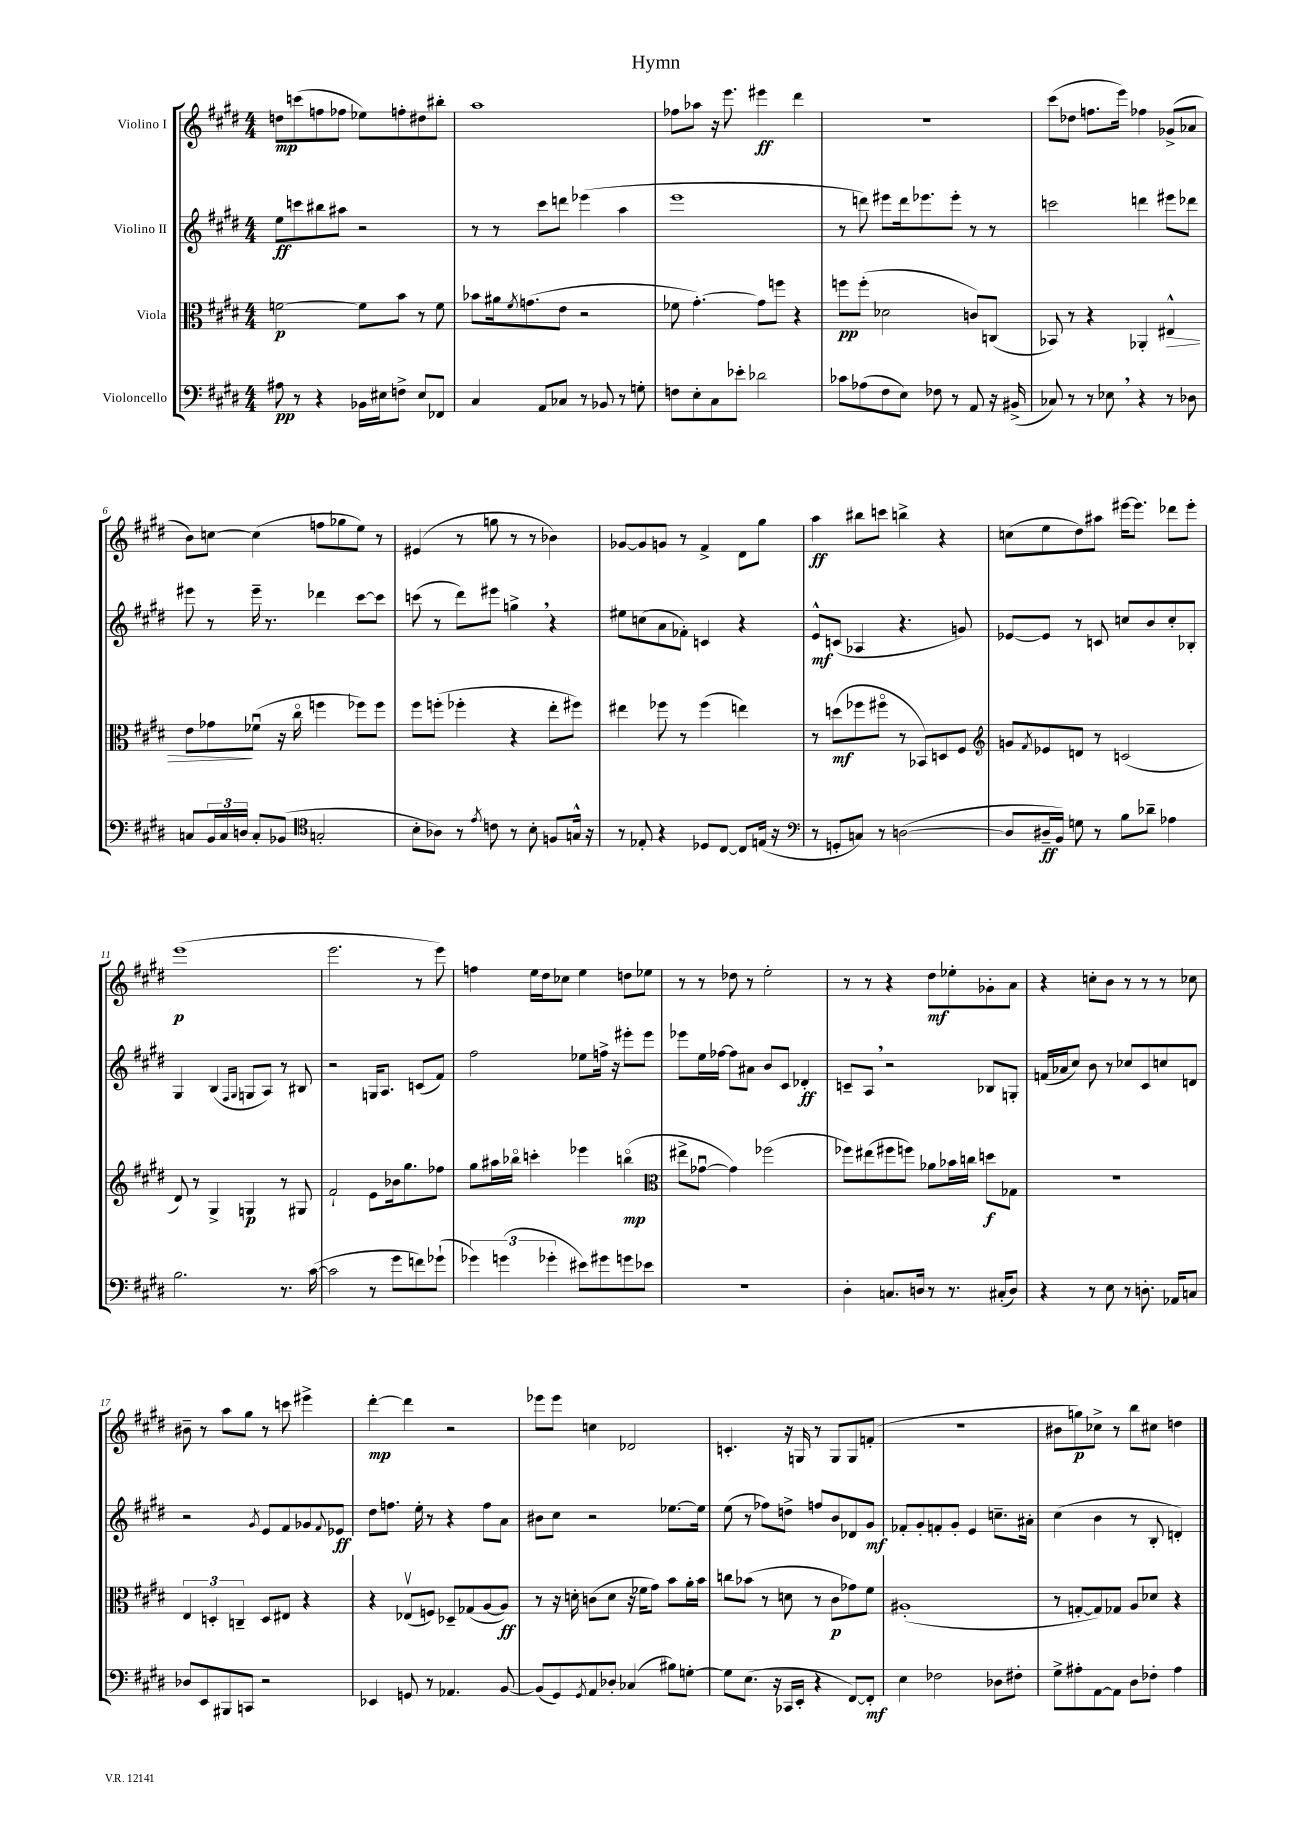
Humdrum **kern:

**kern	**kern	**kern	**kern
*staff4	*staff3	*staff2	*staff1
*clefF4	*clefC3	*clefG2	*clefG2
*k[f#c#g#d#]	*k[f#c#g#d#]	*k[f#c#g#d#]	*k[f#c#g#d#]
*M4/4	*M4/4	*M4/4	*M4/4
8A#	[2f	8ee	8dd
8r	.	8ccc	(8ccc
4r	.	8bb#	8ff
.	.	8aa#	8ff-
16BB-	8f]	2r	8ee-)
16E#	.	.	.
8F^	8b	.	8ff'
8E#	8r	.	8dd#
8FF-	8f	.	8bb#'
=	=	=	=
4C#	8b-	8r	1aa
.	16a#	8r	.
.	8qf#	.	.
.	(8.g	.	.
8AA	.	8ccc#	.
8C-	8e	8ddd	.
8r	2r	(4eee-	.
8BB-	.	.	.
8r	.	4aa	.
8G'	.	.	.
=	=	=	=
8F	8f-	1eee	8ff-
8E'	[4.g#')	.	8aa-
8C#	.	.	16r
.	.	.	8.eee
8e-'	.	.	.
2d-	8g#]	.	4eee#
.	8ff	.	.
.	4r	.	4ddd#
=	=	=	=
8c-	8ff	8r	1r
(8A-	(8ff'	8ddd)	.
8F#	2d-	8eee#	.
8E)	.	16ddd	.
.	.	8.eee-	.
8F-	.	.	.
8r	.	8eee-'	.
8AA	8c)	8r	.
16r	(8C	8r	.
(16BB#^	.	.	.
=	=	=	=
8C-)	8BB-)	2ccc	(8ccc#
8r	8r	.	8dd-
8r	4r	.	8.ff
8E-	.	.	.
.	.	.	16eee)
4r	4AA-'	4ddd	4ff-
8r	4E#^^	8eee#	(8g-^
8D-	.	8ddd-	8a-
=	=	=	=
8C	8e	8eee#	8b)
24BB	8g-	8r	[8cc
24C	.	.	.
24D	.	.	.
8C'	(8f-u	16eee#~	(4cc]
.	.	8.r	.
(8BB-	16r	.	.
.	16cc#o	.	.
*clefC4	*	*	*
2G'	4ff	4ddd-	8ff
.	.	.	8gg-
.	8ff-)	[8ccc#	8ee)
.	8ff-	8ccc#]	8r
=	=	=	=
8B'	8ff#	(8ccc	(4e#
8A-)	(8ff'	8r	.
8r	4ff-'	8ddd#)	8r
8qe	.	.	.
8c	.	8eee#	8gg
8r	4r	4gg^	8r
8B'	.	.	8r
8F	8ee'	4r	4b-)
16G^^	8ff#)	.	.
16r	.	.	.
=	=	=	=
8r	4ee#	8ee#	[8g-
8E-'	.	(8cc	8g-]
4r	8ff-	8a	8g
.	8r	8f-')	8r
8D-	(4ff-	4c	4f#^
[8C#	.	.	.
8C#]	4ee)	4r	8d#
(16E	.	.	8gg#
16r	.	.	.
=	=	=	=
*clefF4	*	*	*
8r	8r	8e^^	4aa
8GG'	(8dd	(8c	.
8C)	8ff-	4A-	8bb#
8r	8ff#o	.	8ccc
([2D	8r	4.r	4bb^
.	8BB-)	.	.
.	8D	.	4r
.	8F#	8g)	.
=	=	=	=
*	*clefG2	*	*
8D]	8g	[8e-	(8cc
.	8qf#	.	.
16D#~	8e-	8e-]	8ee
16BB)	.	.	.
8G	8d	8r	8dd#)
8r	8r	8c	8aa#
8B	(2c	8cc	[16eee#
.	.	.	8.eee#]
8d-~	.	8b	.
4A-	.	8cc'	8ddd-
.	.	8B-'	8eee#'
=	=	=	=
2.B	8d#)	4G#	(1eee
.	8r	.	.
.	4G#^	(4B	.
.	.	16qqF#	.
.	.	16qqG#	.
.	4G	8G	.
.	.	8A)	.
8.r	8r	8r	.
.	8G#	8B#	.
([16c#	.	.	.
=	=	=	=
2c#]	2f#`	2r	2.eee
8r	8e	16G	.
.	.	8.A	.
8g#	16b-	.	.
.	8.gg#	.	.
8f)	.	(8c	8r
(8g-`	8ff-	8f#)	8eee)
=	=	=	=
6g-)	8gg#	2ff#	4ff
.	16aa#	.	.
(6g	.	.	.
.	16bb-o	.	.
.	4ccc'	.	16ee
.	.	.	16dd#
6g-'	.	.	.
.	.	.	8cc-
8e#)	4eee-	8ee-	4ee
8g#	.	16ff^	.
.	.	16r	.
8g	(4bbo	8eee#'	8dd
8e-	.	8eee#	8ee-
=	=	=	=
*	*clefC3	*	*
1r	8ee#^	8eee-	8r
.	[8g-u	16ee	8r
.	.	[16ff-	.
.	4g-])	8ff-]	8dd-
.	.	8a#	8r
.	(2ff-	8b	2ee'
.	.	8c#	.
.	.	4d-'	.
=	=	=	=
4D#'	8ff-)	8c~	8r
.	(8ee#	8A	8r
8.C	8ff#	2r	4r
.	8ff)	.	.
16D	.	.	.
8r	8a-	.	8dd#
8.r	16b-	.	8ee-'
.	16cc	.	.
.	8dd	8B-	8g-'
(16C#'	.	.	.
8D)	8G-	8G'	8a
=	=	=	=
4r	1r	(16f	4r
.	.	16a-	.
.	.	8cc#)	.
8r	.	8b	8cc'
8E	.	8r	8b
8r	.	8cc-	8r
8.D'	.	8c#	8r
.	.	8cc	8r
16AA-	.	.	.
8C	.	8d	8cc-
=	=	=	=
8D-	6E	2r	8b#~
8EE	.	.	8r
.	6D'	.	.
8BBB#	.	.	8aa
.	6C~	.	.
8CC	.	.	8gg#
.	.	8qg#	.
2r	8D	8e	8r
.	8E#	8f#	8ccc
.	4r	8g-	4eee#^
.	.	8qqf#	.
.	.	8e-	.
=	=	=	=
4EE-	4r	8dd#	[4ddd#'
.	.	8.ff	.
8GG	(8E-v	.	4ddd#]
.	.	16ee'	.
8r	8F)	8r	.
4.AA-	8D-~	4r	2r
.	(8G-	.	.
.	[8A	8ff	.
[8BB	8A])	8a	.
=	=	=	=
(8BB]	8r	8b#	8eee-
8GG#)	16r	8cc#	8eee-
.	16d'	.	.
8qGG#	.	.	.
8AA	(8c	2r	4cc
8D-'	8d	.	.
(4C-	16r	.	2d-
.	16f-	.	.
.	8g#)	.	.
8B#)	8b	[8.ee-	.
[8G'	16a'	.	.
.	16b	16ee-]	.
=	=	=	=
8G]	8cc	(8ee	4.c'
(8.E	(8b-	8r	.
.	8r	8ff-)	.
16r	.	.	.
16CC-	8d	8dd^	16r
16EE'	.	.	16G
4r	8r	8ff	8r
.	8c#	8b	8G
[8FF#)	8g-)	8d-	8G
8FF#']	8f#	8g#	(8f'
=	=	=	=
4E	(1A#'	8f-'	1r
.	.	8g#'	.
2F-	.	8f'	.
.	.	8g#'	.
.	.	4e	.
8D-	.	8.cc~	.
8F#'	.	.	.
.	.	16a#'	.
=	=	=	=
8G#^	8r	(4cc#	8b#
8A#'	[8G'	.	8gg)
[8AA	8G])	4b	8cc-^
8AA]	8G-	.	8r
8D#	8A	8r	8bb
8F-'	8d-	8B'	8cc#
4A#	4r	4d')	4dd
==	==	==	==
*-	*-	*-	*-
